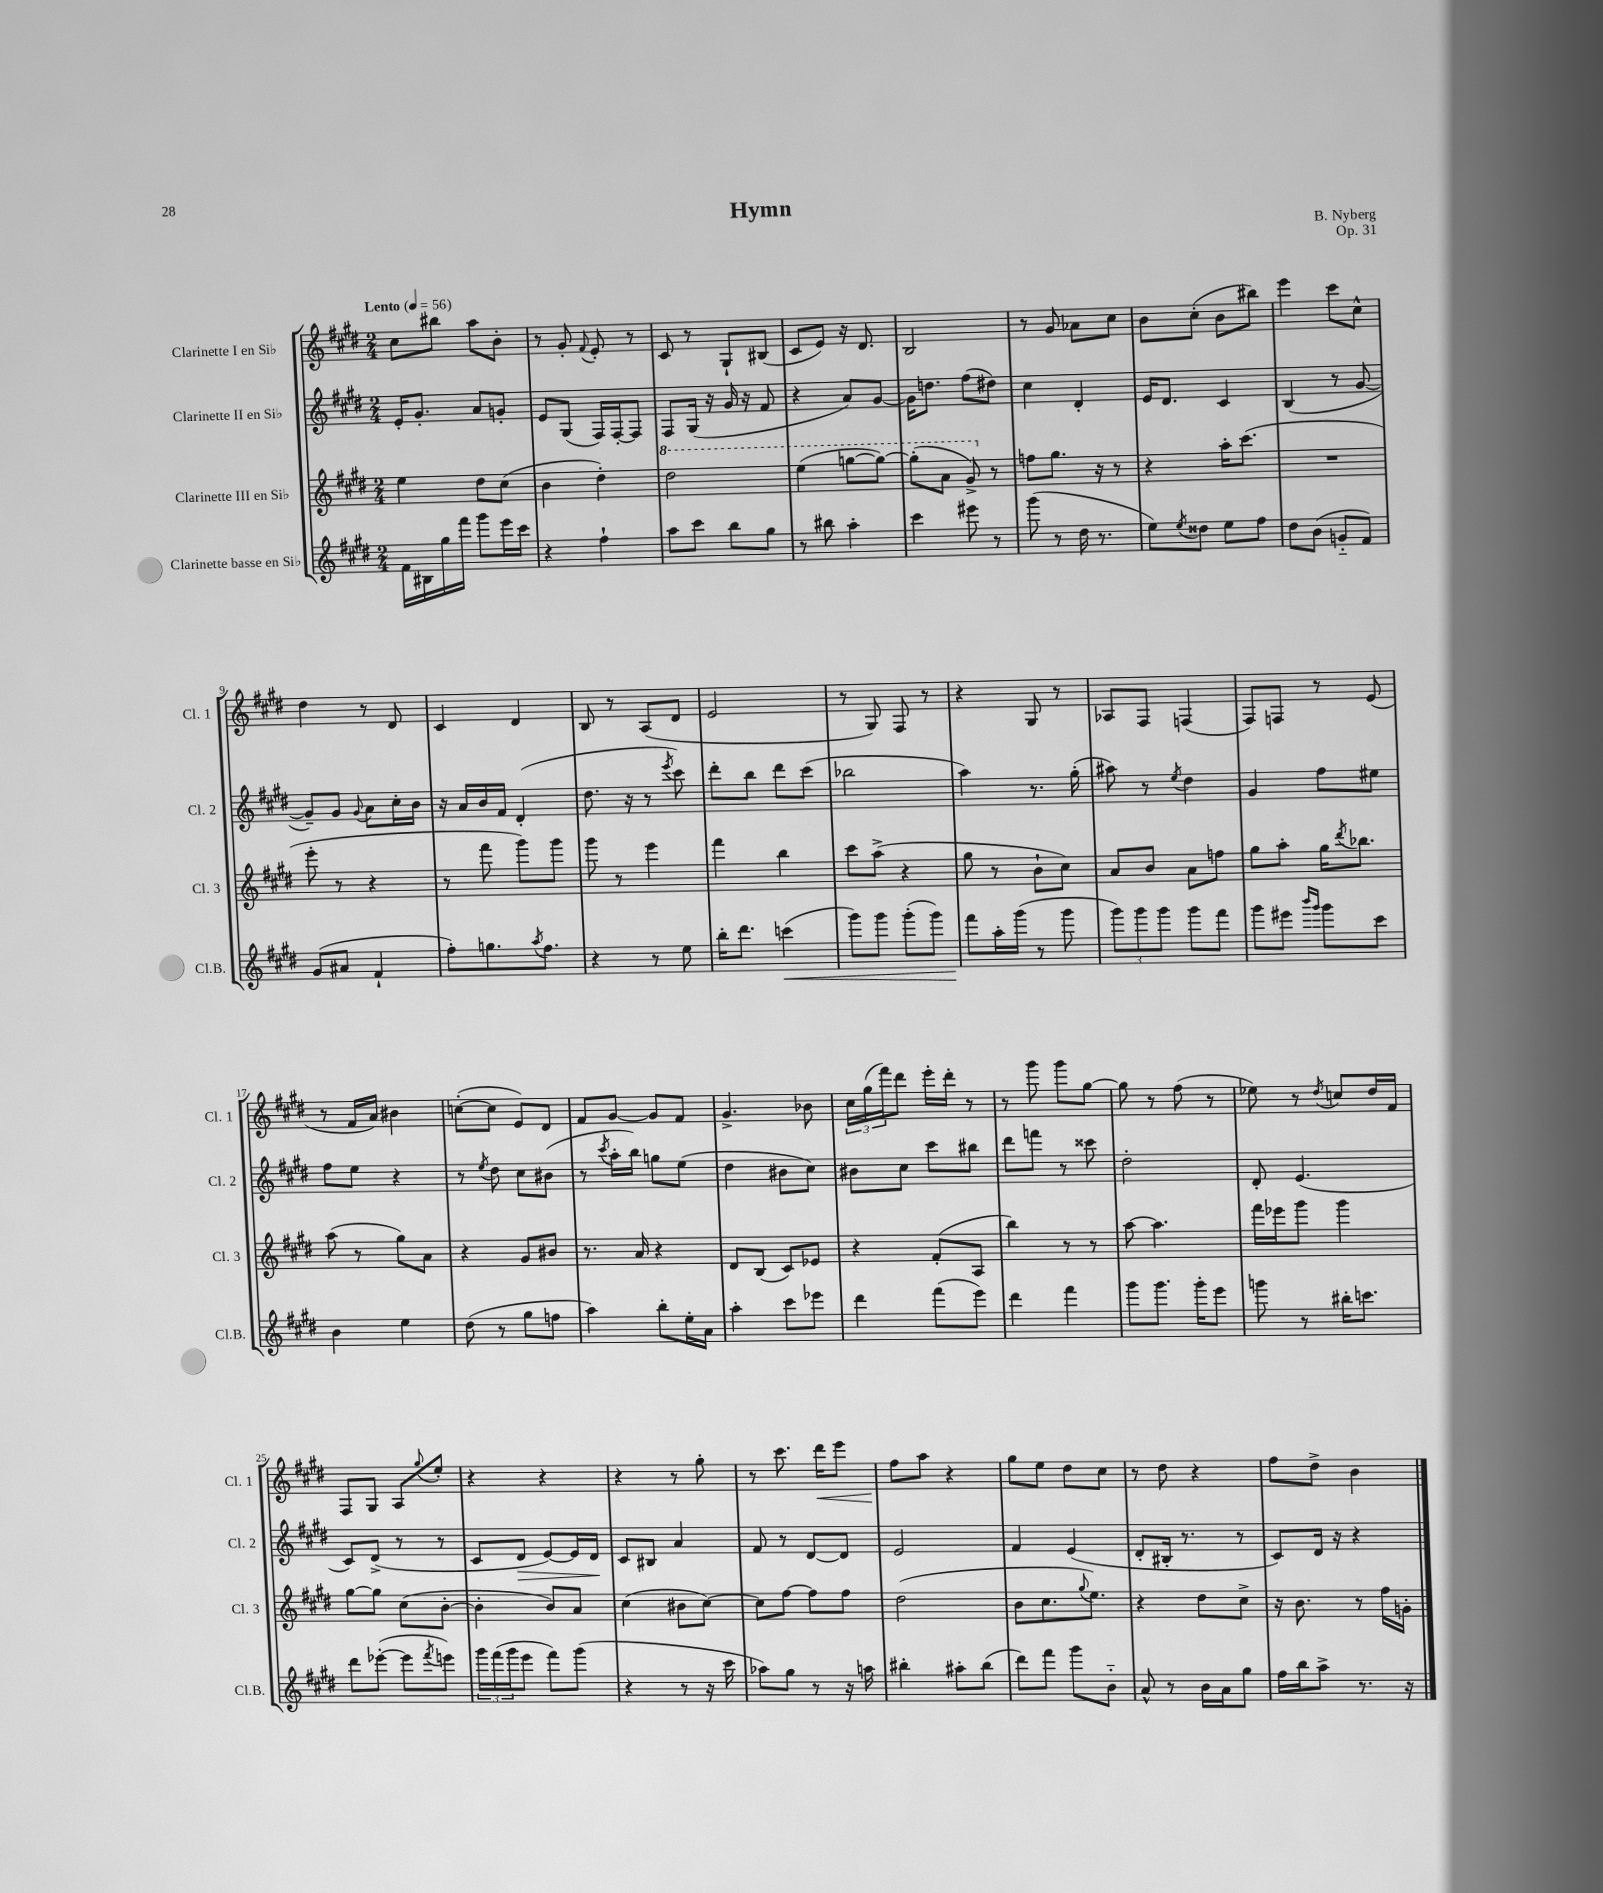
\header { title = "Hymn" composer = "B. Nyberg" opus = "Op. 31" }
<<
\new StaffGroup <<
\new Staff = "s0" \with { instrumentName = "Clarinette I en Sib" shortInstrumentName = "Cl. 1" } {
    \clef treble \key e \major \numericTimeSignature \time 2/4 \tempo "Lento" 4 = 56
    cis''8 bis''8 a''8 b'8-. |
    r8 gis'8-. \appoggiatura { fis'8 } e'8-. r8 |
    cis'8 r8 gis8-! bis8( |
    cis'8 e'8) r16 dis'8. |
    b2 |
    r8 gis'8 aes'8 cis''8 |
    b'8 cis''8-.( b'8 bis''8) |
    e'''4 cis'''8 cis''8-^ |
    dis''4 r8 dis'8 |
    cis'4 dis'4 |
    b8 r8 a8( dis'8 |
    e'2 |
    r8 gis8) fis8 r8 |
    r4 gis8 r8 |
    aes8 fis8 f4( |
    fis8) f8 r8 e'8( |
    r8 fis'16 a'16) bis'4 |
    c''8~-.( c''8 e'8) dis'8 |
    fis'8 gis'8~ gis'8 fis'8 |
    gis'4.-> bes'8 |
    \tuplet 3/2 { cis''16 gis''16( fis'''16) } dis'''8 e'''16-. dis'''16-. r8 |
    r8 gis'''8 gis'''8 gis''8~ |
    gis''8 r8 fis''8( r8 |
    ees''8) r8 \acciaccatura { dis''8 } c''8 dis''16 fis'16 |
    fis8 gis8 a8 \appoggiatura { gis''8 } e''8-. |
    r4 r4 |
    r4 r8 gis''8-. |
    r8 cis'''8. dis'''16\< e'''8 |
    fis''8\! a''8 r4 |
    gis''8 e''8 dis''8 cis''8 |
    r8 dis''8 r4 |
    fis''8 dis''8-> b'4 \bar "|." |
}
\new Staff = "s1" \with { instrumentName = "Clarinette II en Sib" shortInstrumentName = "Cl. 2" } {
    \clef treble \key e \major \numericTimeSignature \time 2/4
    e'16-. gis'8.-. a'8 g'8-. |
    e'8 gis8( fis16) fis16~-. fis8 |
    fis8 gis16( r16 gis'16 r16 fis'8 |
    r4 a'8) gis'8~ |
    gis'16 d''8. fis''8( dis''8) |
    cis''4 dis'4-. |
    e'16 dis'8. cis'4 |
    b4( r8 gis'8~ |
    gis'8--) gis'8 \appoggiatura { gis'8 } a'8 cis''16-. b'16 |
    r16 a'16 b'16 fis'16 dis'4-.( |
    dis''8. r16 r8 \acciaccatura { e'''8 } cis'''8) |
    dis'''8-. b''8 dis'''8 cis'''8( |
    bes''2 |
    a''4) r8. gis''16-.( |
    ais''8) r8 \acciaccatura { e''8 } dis''4 |
    gis'4 fis''8 eis''8 |
    fis''8 e''8 r4 |
    r8 \acciaccatura { e''8 } dis''8 cis''8 bis'8( |
    r8 \acciaccatura { cis'''8 } a''16-. b''16) g''8 e''8( |
    dis''4 bis'8 cis''8) |
    bis'8 cis''8 cis'''8 bis''8 |
    dis'''8 f'''8 r8 cisis'''8 |
    dis''2-. |
    dis'8-. e'4.( |
    cis'8) dis'8->( r8 r8 |
    cis'8 dis'8\> e'8~) e'16 dis'16\! |
    cis'8 bis8 a'4 |
    fis'8 r8 dis'8~ dis'8 |
    e'2 |
    fis'4 e'4( |
    dis'8-. bis16-. r8. r8 |
    cis'8) dis'16 r16 r4 \bar "|." |
}
\new Staff = "s2" \with { instrumentName = "Clarinette III en Sib" shortInstrumentName = "Cl. 3" } {
    \clef treble \key e \major \numericTimeSignature \time 2/4
    e''4 dis''8 cis''8( |
    b'4 dis''4-.) |
    \ottava #1 dis'''2 |
    e'''4( g'''8~ g'''8~) |
    g'''8-.( a''8 gis''8->) \ottava #0 r8 |
    f''8 gis''8. r16 r8 |
    r4 a''16-. cis'''8.( |
    R2 |
    e'''8-. r8 r4 |
    r8 fis'''8 gis'''8) gis'''8 |
    gis'''8 r8 e'''4 |
    fis'''4 b''4 |
    cis'''8 a''8->( r4 |
    gis''8 r8 b'8-! cis''8) |
    a'8 b'8 a'8 f''8 |
    gis''8 a''8-. gis''16 \acciaccatura { dis'''8 } bes''8. |
    a''8( r8 gis''8) a'8 |
    r4 gis'8 bis'8 |
    r8. a'16 r4 |
    dis'8 b8( cis'8) ees'8 |
    r4 fis'8-.( a8 |
    b''4) r8 r8 |
    a''8~ a''4. |
    fis'''16 ees'''16 gis'''8 gis'''4 |
    gis''8~ gis''8 cis''8( b'8~-. |
    b'4-. b'8) a'8 |
    cis''4( bis'8 cis''8~) |
    cis''8 fis''8~ fis''8 fis''8 |
    dis''2( |
    b'8 cis''8. \appoggiatura { gis''8 } e''8.) |
    r4 dis''8 cis''8-> |
    r16 b'8. r8 fis''16 g'16-. \bar "|." |
}
\new Staff = "s3" \with { instrumentName = "Clarinette basse en Sib" shortInstrumentName = "Cl.B." } {
    \clef treble \key e \major \numericTimeSignature \time 2/4
    fis'16 bis16 gis''16 fis'''16 gis'''8 e'''16 cis'''16 |
    r4 fis''4-! |
    a''8 cis'''8 b''8 gis''8 |
    r8 bis''8 a''4-. |
    cis'''4 eis'''8 r8 |
    gis'''8( r8 dis''16 r8. |
    e''8) \acciaccatura { e''8 } disis''8 e''8 fis''8 |
    dis''8 b'8( g'8-_ fis'8) |
    gis'8( ais'8 fis'4-! |
    fis''8-.) g''8. \acciaccatura { a''8 } fis''8. |
    r4 r8 e''8 |
    b''16-. dis'''8. c'''4\<( |
    gis'''8) gis'''8 gis'''8-.( gis'''8) |
    fis'''8\! a''16-. gis'''16( r8 gis'''8 |
    \tuplet 3/2 { gis'''8) gis'''8 gis'''8 } gis'''8 fis'''8 |
    gis'''8 eis'''8 \grace { b'''16 gis'''16 } gis'''8 cis'''8 |
    b'4 e''4 |
    dis''8( r8 gis''8 f''8 |
    a''4) b''8-. e''16-. a'16 |
    a''4-. cis'''8 ees'''8 |
    dis'''4 fis'''8( e'''8) |
    dis'''4 fis'''4 |
    gis'''8 gis'''8. gis'''16-. e'''8 |
    g'''8 r8 bis''16-. c'''8. |
    dis'''8 ees'''8~-.( ees'''8 \acciaccatura { fis'''8 } e'''8) |
    \tuplet 3/2 { gis'''16 fis'''16( gis'''16 } e'''8 fis'''8) gis'''8( |
    r4 r8 r16 cis'''16 |
    aes''8) gis''8 r8 r16 a''16 |
    bis''4-. ais''8-. bis''8( |
    dis'''8) fis'''8 gis'''8 b'8-_ |
    a'8-^ r8 b'16 a'16 gis''8 |
    fis''16 b''16 a''8-> r8. r16 \bar "|." |
}
>>
>>
